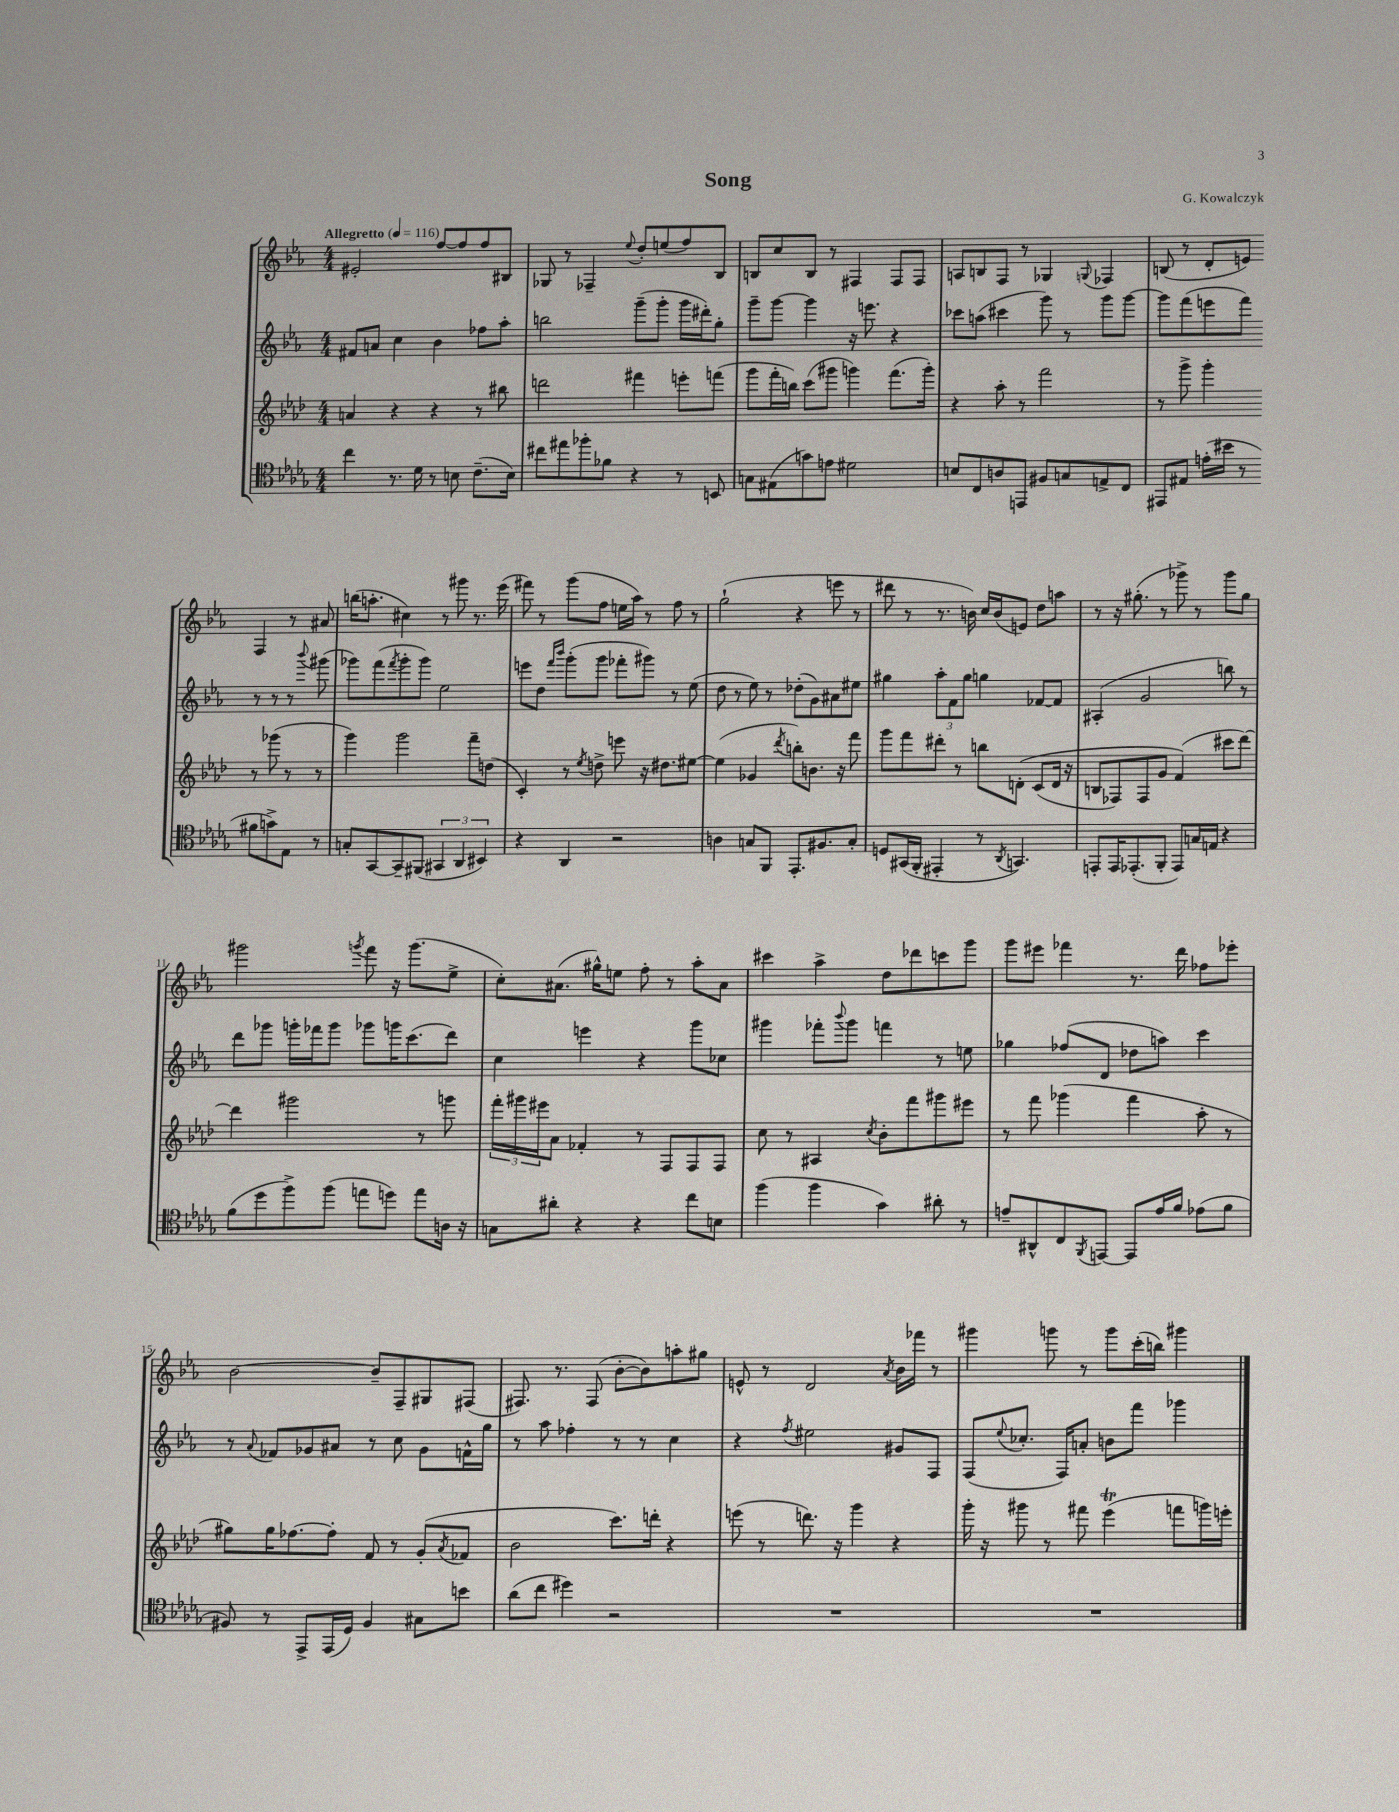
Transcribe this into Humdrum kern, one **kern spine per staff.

**kern	**kern	**kern	**kern
*staff4	*staff3	*staff2	*staff1
*clefC4	*clefG2	*clefG2	*clefG2
*k[b-e-a-d-g-]	*k[b-e-a-d-]	*k[b-e-a-]	*k[b-e-a-]
*M4/4	*M4/4	*M4/4	*M4/4
*MM116	*MM116	*MM116	*MM116
4cc	4a	8f#	2e#'
.	.	8a	.
8.r	4r	4cc	.
16d-	.	.	.
8r	4r	4b-	[8ff
8B	.	.	8ff]
(8.c~	8r	8ff-	8ff
.	8bb#	8aa-'	8B#
16B)	.	.	.
=	=	=	=
8cc#	2ddd	2bb	8G-
8ee#	.	.	8r
8ff-'	.	.	4F-~
8f-	.	.	.
.	.	.	8qqee-
4r	4fff#	(8ggg~	8dd'
.	.	8ggg'	(8ee
8r	8eee'	16ggg	8ff)
.	.	16ddd#')	.
8BB	(8fff	8gg'	8B-
=	=	=	=
8G	8ggg	8ggg~	8B
(8E#	16fff'	[8ggg	8cc
.	16bb)	.	.
8g)	(8ccc	4ggg]	8B
8e	8ggg#	.	8r
2d#	4ggg)	16r	4F#
.	.	8.eee	.
.	(8.fff	4r	8F#
.	.	.	8F#
.	16ggg')	.	.
=	=	=	=
8B	4r	8ccc-	8A
8C	.	(8aa	8B
8A	8aa-'	4ccc#	8F
8EE	8r	.	8r
8F#	2fff	8ggg)	4G-
8G	.	8r	.
.	.	.	8qqG
8E^	.	8ggg	4F-
8C	.	[8ggg	.
=	=	=	=
8EE#	8r	8ggg]	(8B
8E#	8ggg^	(8fff	8r
(16e'	4ggg'	8eee	8d'
16b#	.	.	.
8r	.	8fff)	8e)
8f#	8r	8r	4F
8g^)	(8ggg-	8r	.
8E#	8r	8r	8r
.	.	8qqbbb-	.
8r	8r	(8ggg#	8a#
=	=	=	=
8G'	4ggg)	8ggg-)	(16bb
.	.	.	8.aa'
[8GG-	.	(8fff	.
.	.	8qfff	.
8GG-~]	2ggg	8ggg-'	4cc#)
(8FF#	.	8ggg-)	.
6GG#	.	2ee-	8r
.	.	.	8ggg#
6AA-	.	.	.
.	8fff~	.	8.r
6BB#)	.	.	.
.	(8dd	.	.
.	.	.	(16eee-
=	=	=	=
4r	4c')	8eee	8fff#)
.	.	8dd	8r
.	.	16qqfff	.
.	.	16qqbbb-	.
4AA-	8r	(8ggg'	(8ggg
.	8qee-	.	.
.	8dd^	8ggg	8ff
2r	8eee	8fff-'	16ee
.	.	.	16aa-)
.	16r	8ggg#)	8r
.	8.dd#	.	.
.	.	8r	8ff
.	[8ee#	(8ee-	8r
=	=	=	=
4A	(4ee#]	8dd	(2gg`
.	.	8r	.
8G	4g-	8ee-)	.
8FF	.	8r	.
.	8qddd-	.	.
8.EE-'	8bb')	(8dd-'	4r
.	8.b	8g)	.
8.F#	.	.	.
.	.	8a#	8eee
.	16r	.	.
8G'	8fff	8ee#	8r
=	=	=	=
8D	8ggg	4gg#	8ddd#
(16GG#	8fff	.	8r
16FF'	.	.	.
4EE#'	8ddd#'	12aa-'	8.r
.	.	12f	.
.	8r	.	.
.	.	12gg#	.
.	.	.	16b)
8r	8bb	4gg	16cc
.	.	.	(16b
8qAA-	.	.	.
4.GG)	&(8d'	.	8e)
.	(8c	[8f-	8dd
.	16d	8f-]	8aa
.	16r	.	.
=	=	=	=
8EE'	8B	(4A#'	8r
16EE	8F-)	.	16r
(8.EE-'	.	.	(8.gg#'
.	8F-	2g	.
8FF'	8g	.	8r
8EE-)	(4f&)	.	8ggg-^)
16G	.	.	8r
16E	.	.	.
4r	8ccc#	8bb)	8ggg-
.	[8ddd-)	8r	8gg#
=	=	=	=
(8f	4ddd-]	8ddd	2ggg#
8dd-	.	8ggg-	.
8ff^)	2ggg#	16ggg'	.
.	.	16fff-	.
(8ff	.	8ggg	.
.	.	.	8qggg
8ee	.	8ggg-	8fff
8dd)	.	16ggg	16r
.	.	(8.ccc	(8.ggg
8ee	8r	.	.
16A	8ggg	8ddd)	8ee-^
16r	.	.	.
=	=	=	=
8G	24fff'	4cc	8cc')
.	24ggg#	.	.
.	24eee#	.	.
8a#'	8a-	.	(8.a#
4r	4f-'	4eee	.
.	.	.	16gg#^^)
.	.	.	8ee
4r	8r	4r	8ff'
.	8F	.	8r
8cc	8F	8ggg	8aa-'
8B	8F	8cc-	8a#
=	=	=	=
(4ff	8cc	4ggg#	4ccc#
.	8r	.	.
4ff	4A#	8fff-'	4aa-^
.	.	8qqbbb-	.
.	.	8ggg#	.
.	8qcc	.	.
4g-)	8b-'	4fff	8dd
.	8fff	.	8ddd-
8a#'	8ggg#	8r	8ccc
8r	8eee#	8ee	8ggg
=	=	=	=
8e~	8r	4gg-	8ggg
8AA#^^	8fff	.	8eee#
8C	(4ggg-	(8ff-	4fff-
8qFF	.	.	.
[8EE	.	8d	.
8EE]	4fff	8dd-	8.r
16e	.	8aa)	.
16f	.	.	16ddd
(8e-	8aa-'	4ccc	8ff-
8f	8r	.	8eee-'
=	=	=	=
8F#)	8gg#)	8r	[2b-
.	.	8qqa-	.
8r	16gg#	8f-	.
.	[8.ff-	.	.
8EE-^	.	8g-	.
(16EE-	8ff-']	8a#	.
16D-)	.	.	.
4F#	8f	8r	8b-~]
.	8r	8cc	8F~
8G#	(8g'	8g-	8G#
.	8qa-	.	.
8b	8f-	16f^^	(8F#
.	.	16gg	.
=	=	=	=
(8a-	2b-	8r	8.F#)
8cc	.	8aa-	.
.	.	.	8.r
4dd#)	.	4ff-'	.
.	.	.	(8F#
2r	8.ccc)	8r	[8b-'
.	.	8r	8b-])
.	16ddd'	.	.
.	4r	4cc	8aa'
.	.	.	8gg#
=	=	=	=
1r	(8eee	4r	8e^^
.	8r	.	8r
.	.	8qff	.
.	8.ddd)	2ee#	2d
.	16r	.	.
.	4ggg	.	.
.	.	.	8qa-
.	4r	8g#	16b-
.	.	.	16fff-
.	.	8F	8r
=	=	=	=
1r	16ggg'	(8F	4ggg#
.	16r	.	.
.	.	8qqee-	.
.	8ggg#	8.cc-'	.
.	8r	.	8ggg
.	.	16F)	.
.	8fff#	8a'	8r
.	(4eee-	8b	8ggg
.	.	8fff	(16ccc'
.	.	.	16bb)
.	8fff	4ggg-	4ggg#
.	16ggg)	.	.
.	16eee'	.	.
==	==	==	==
*-	*-	*-	*-
